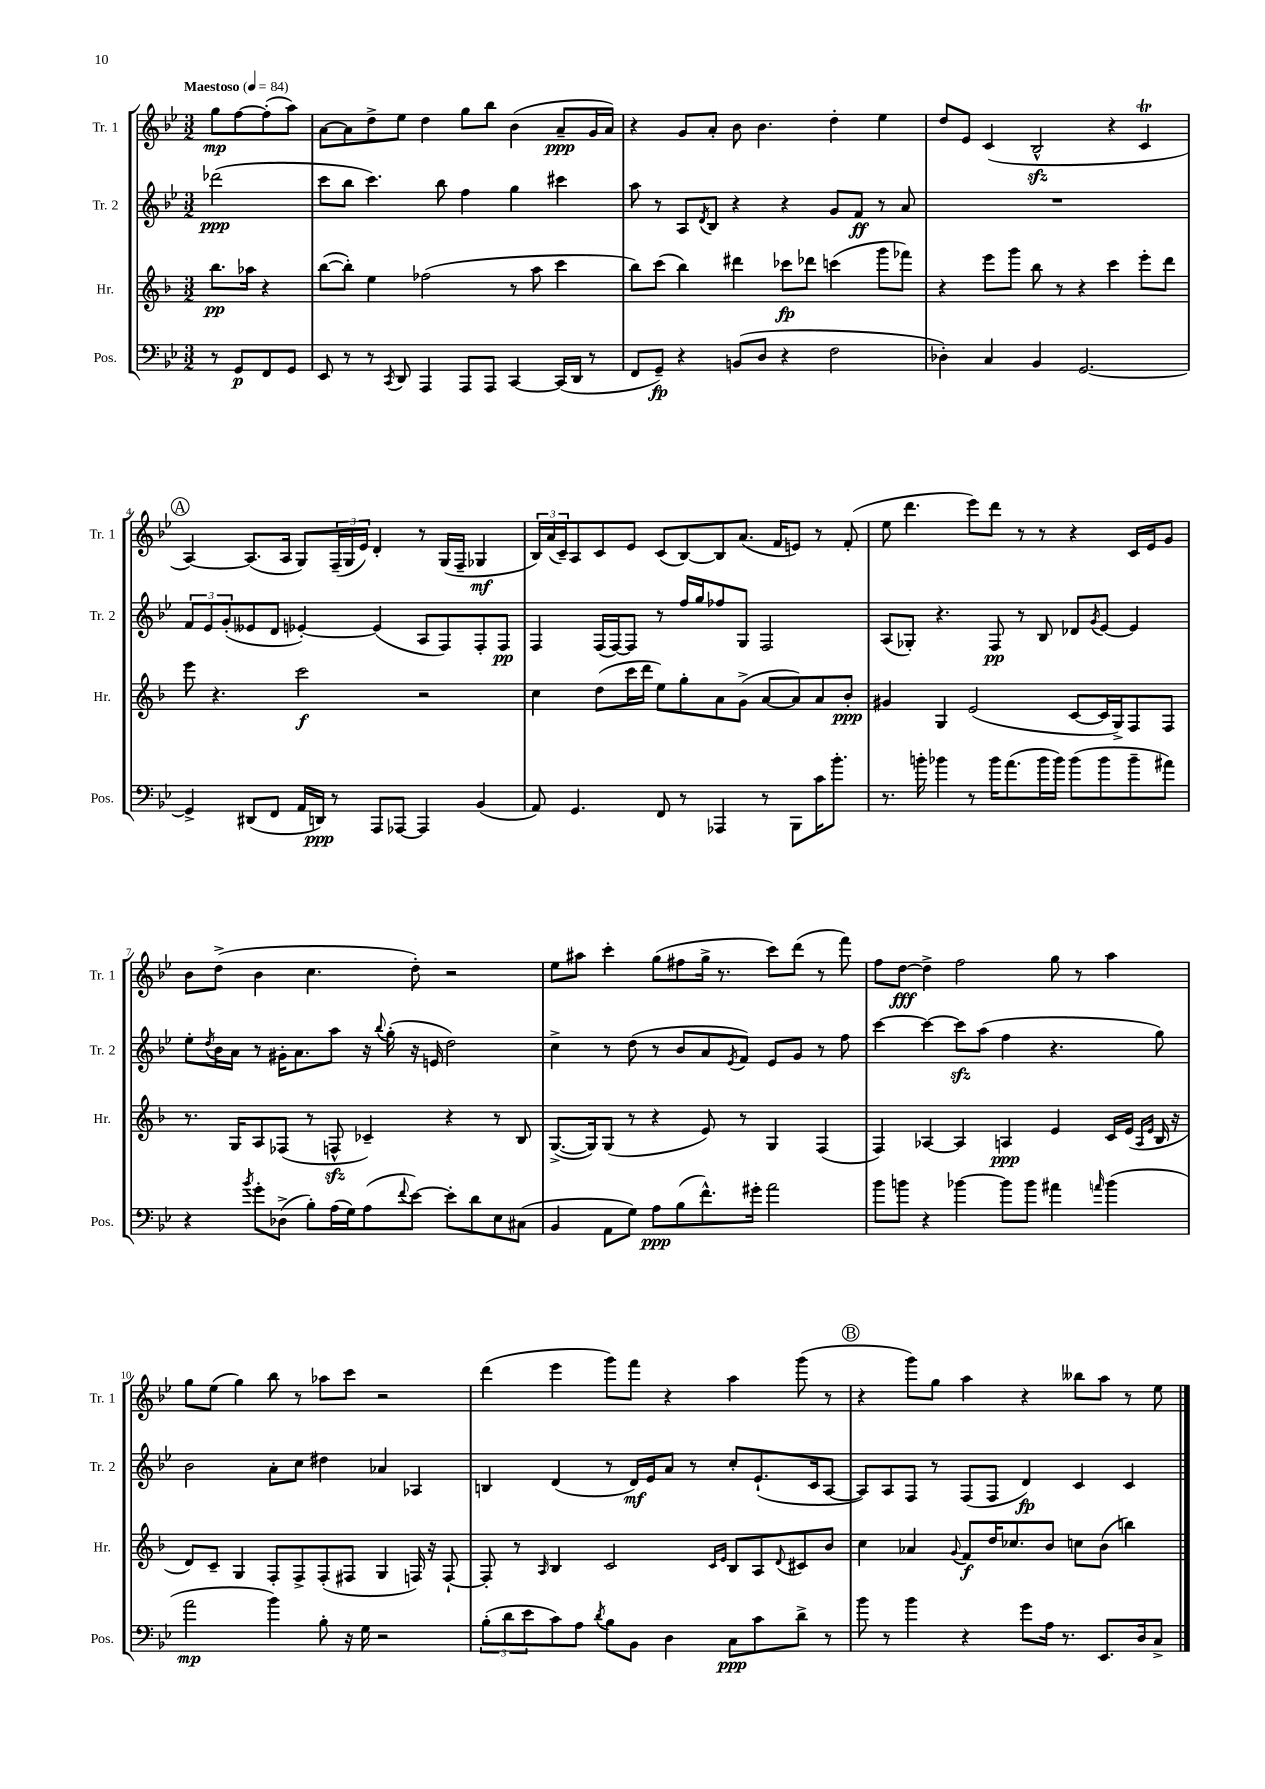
<<
\new StaffGroup <<
\new Staff = "s0" \with { instrumentName = "Tr. 1" shortInstrumentName = "Tr. 1" } {
    \clef treble \key bes \major \numericTimeSignature \time 3/2 \partial 2 \tempo "Maestoso" 4 = 84
    g''8\mp f''8~ f''8-.( a''8) |
    a'8~ a'8 d''8-> ees''8 d''4 g''8 bes''8 bes'4( a'8--\ppp g'16 a'16) |
    r4 g'8 a'8-. bes'8 bes'4. d''4-. ees''4 |
    d''8 ees'8 c'4( bes2-^\sfz r4 c'4\trill |
    \mark \markup { \circle "A" } a4~) a8.( a16 g8) \tuplet 3/2 { f16--( g16 ees'16) } d'4-. r8 g16( f16-- ges4\mf |
    \tuplet 3/2 { bes16) a'16( c'16--) } a8 c'8 ees'8 c'8( bes8~) bes8 a'8.( f'16 e'8) r8 f'8-.( |
    ees''8 d'''4. ees'''8) d'''8 r8 r8 r4 c'16 ees'16 g'8 |
    bes'8 d''8->( bes'4 c''4. d''8-.) r2 |
    ees''8 ais''8 c'''4-. g''8( fis''8 g''16-> r8. c'''8) d'''8( r8 f'''8) |
    f''8 d''8~\fff d''4-> f''2 g''8 r8 a''4 |
    g''8 ees''8( g''4) bes''8 r8 aes''8 c'''8 r2 |
    d'''4( ees'''4 g'''8) f'''8 r4 a''4 g'''8( r8 |
    \mark \markup { \circle "B" } r4 g'''8) g''8 a''4 r4 beses''8 a''8 r8 ees''8 \bar "|." |
}
\new Staff = "s1" \with { instrumentName = "Tr. 2" shortInstrumentName = "Tr. 2" } {
    \clef treble \key bes \major \numericTimeSignature \time 3/2 \partial 2
    des'''2\ppp( |
    c'''8 bes''8 c'''4.) bes''8 f''4 g''4 cis'''4 |
    a''8 r8 a8 \acciaccatura { d'8 } bes8 r4 r4 g'8 f'8\ff r8 a'8 |
    R1. |
    \mark \markup { \circle "A" } \tuplet 3/2 { f'8 ees'8 g'8-.( } eeses'8 d'8 ees'4~-.) ees'4( a8 f8) f8-. f8\pp |
    f4 f16( f16~) f8 r8 f''16 g''16 fes''8 g8 f2 |
    a8( ges8-.) r4. f8\pp r8 bes8 des'8 \acciaccatura { g'8 } ees'8~ ees'4 |
    ees''8-. \acciaccatura { d''8 } bes'16 a'16 r8 gis'16-. a'8. a''8 r16 \appoggiatura { bes''8 } g''16-.( r16 e'16 d''2) |
    c''4-> r8 d''8( r8 bes'8 a'8 \acciaccatura { ees'8 } f'8) ees'8 g'8 r8 f''8 |
    c'''4~ c'''4~ c'''8\sfz a''8( f''4 r4. g''8) |
    bes'2 a'8-. c''8 dis''4 aes'4 aes4 |
    b4 d'4( r8 d'16\mf) ees'16 a'8 r8 c''8-. ees'8.-!( c'16 a8~ |
    \mark \markup { \circle "B" } a8) a8 f8 r8 f8( f8 d'4\fp) c'4 c'4 \bar "|." |
}
\new Staff = "s2" \with { instrumentName = "Hr." shortInstrumentName = "Hr." } {
    \clef treble \key f \major \numericTimeSignature \time 3/2 \partial 2
    bes''8.\pp aes''16 r4 |
    bes''8~( bes''8-.) e''4 fes''2( r8 a''8 c'''4 |
    bes''8) c'''8( bes''4) dis'''4 ces'''8\fp des'''8 c'''4( g'''8 fes'''8) |
    r4 e'''8 g'''8 bes''8 r8 r4 c'''4 e'''8-. d'''8 |
    \mark \markup { \circle "A" } e'''8 r4. c'''2\f r2 |
    c''4 d''8( c'''16 d'''16 e''8) g''8-. a'8 g'8->( a'8~ a'8) a'8 bes'8-.\ppp |
    gis'4 g4 e'2( c'8~ c'16 g16->) f8 f8 |
    r8. g16 a8 fes8( r8 f8-^\sfz ces'4--) r4 r8 bes8 |
    g8.~->( g16) g8( r8 r4 e'8) r8 g4 f4( |
    f4) aes4~ aes4 a4\ppp e'4 c'16 e'16( \grace { a16 e'16 } bes16 r16 |
    d'8) c'8-- g4 f8-. f8-> f8-.( fis8 g4 f16) r16 f8~-! |
    f8-. r8 \grace { a16 } bes4 c'2 \grace { c'16 e'16 } bes8 a8 \appoggiatura { d'8 } cis'8 bes'8 |
    \mark \markup { \circle "B" } c''4 aes'4 \appoggiatura { g'8 } f'8\f d''16 ces''8. bes'8 c''8 bes'8( b''4) \bar "|." |
}
\new Staff = "s3" \with { instrumentName = "Pos." shortInstrumentName = "Pos." } {
    \clef bass \key bes \major \numericTimeSignature \time 3/2 \partial 2
    r8 g,8\p f,8 g,8 |
    ees,8 r8 r8 \acciaccatura { c,8 } d,8 a,,4 a,,8 a,,8 c,4~ c,16( d,16 r8 |
    f,8 g,8--\fp) r4 b,8( d8 r4 f2 |
    des4-.) c4 bes,4 g,2.~ |
    \mark \markup { \circle "A" } g,4-> dis,8( f,8 a,16 d,16\ppp) r8 a,,8 aes,,8~ aes,,4 bes,4( |
    a,8) g,4. f,8 r8 aes,,4 r8 bes,,8 c'16 bes'8.-. |
    r8. b'16-. bes'4 r8 bes'16 a'8.( bes'16 bes'16) bes'8( bes'8 bes'8-- ais'8) |
    r4 \acciaccatura { bes'8 } g'8-. des8->( bes8-.) a16( g16) a8( \appoggiatura { f'8 } ees'8~) ees'8-. d'8 ees8 cis8( |
    bes,4 a,8 g8) a8\ppp bes8( f'8.-^) gis'16-. a'2 |
    bes'8 b'8 r4 bes'4~ bes'8 bes'8 ais'4 \grace { a'16 } bes'4( |
    a'2\mp bes'4) bes8-. r16 g16 r2 |
    \tuplet 3/2 { bes8-.( d'8 ees'8 } c'8) a8 \acciaccatura { d'8 } bes8 bes,8 d4 c8\ppp c'8 d'8-> r8 |
    \mark \markup { \circle "B" } bes'8 r8 bes'4 r4 g'8 a16 r8. ees,8. d16 c8-> \bar "|." |
}
>>
>>
